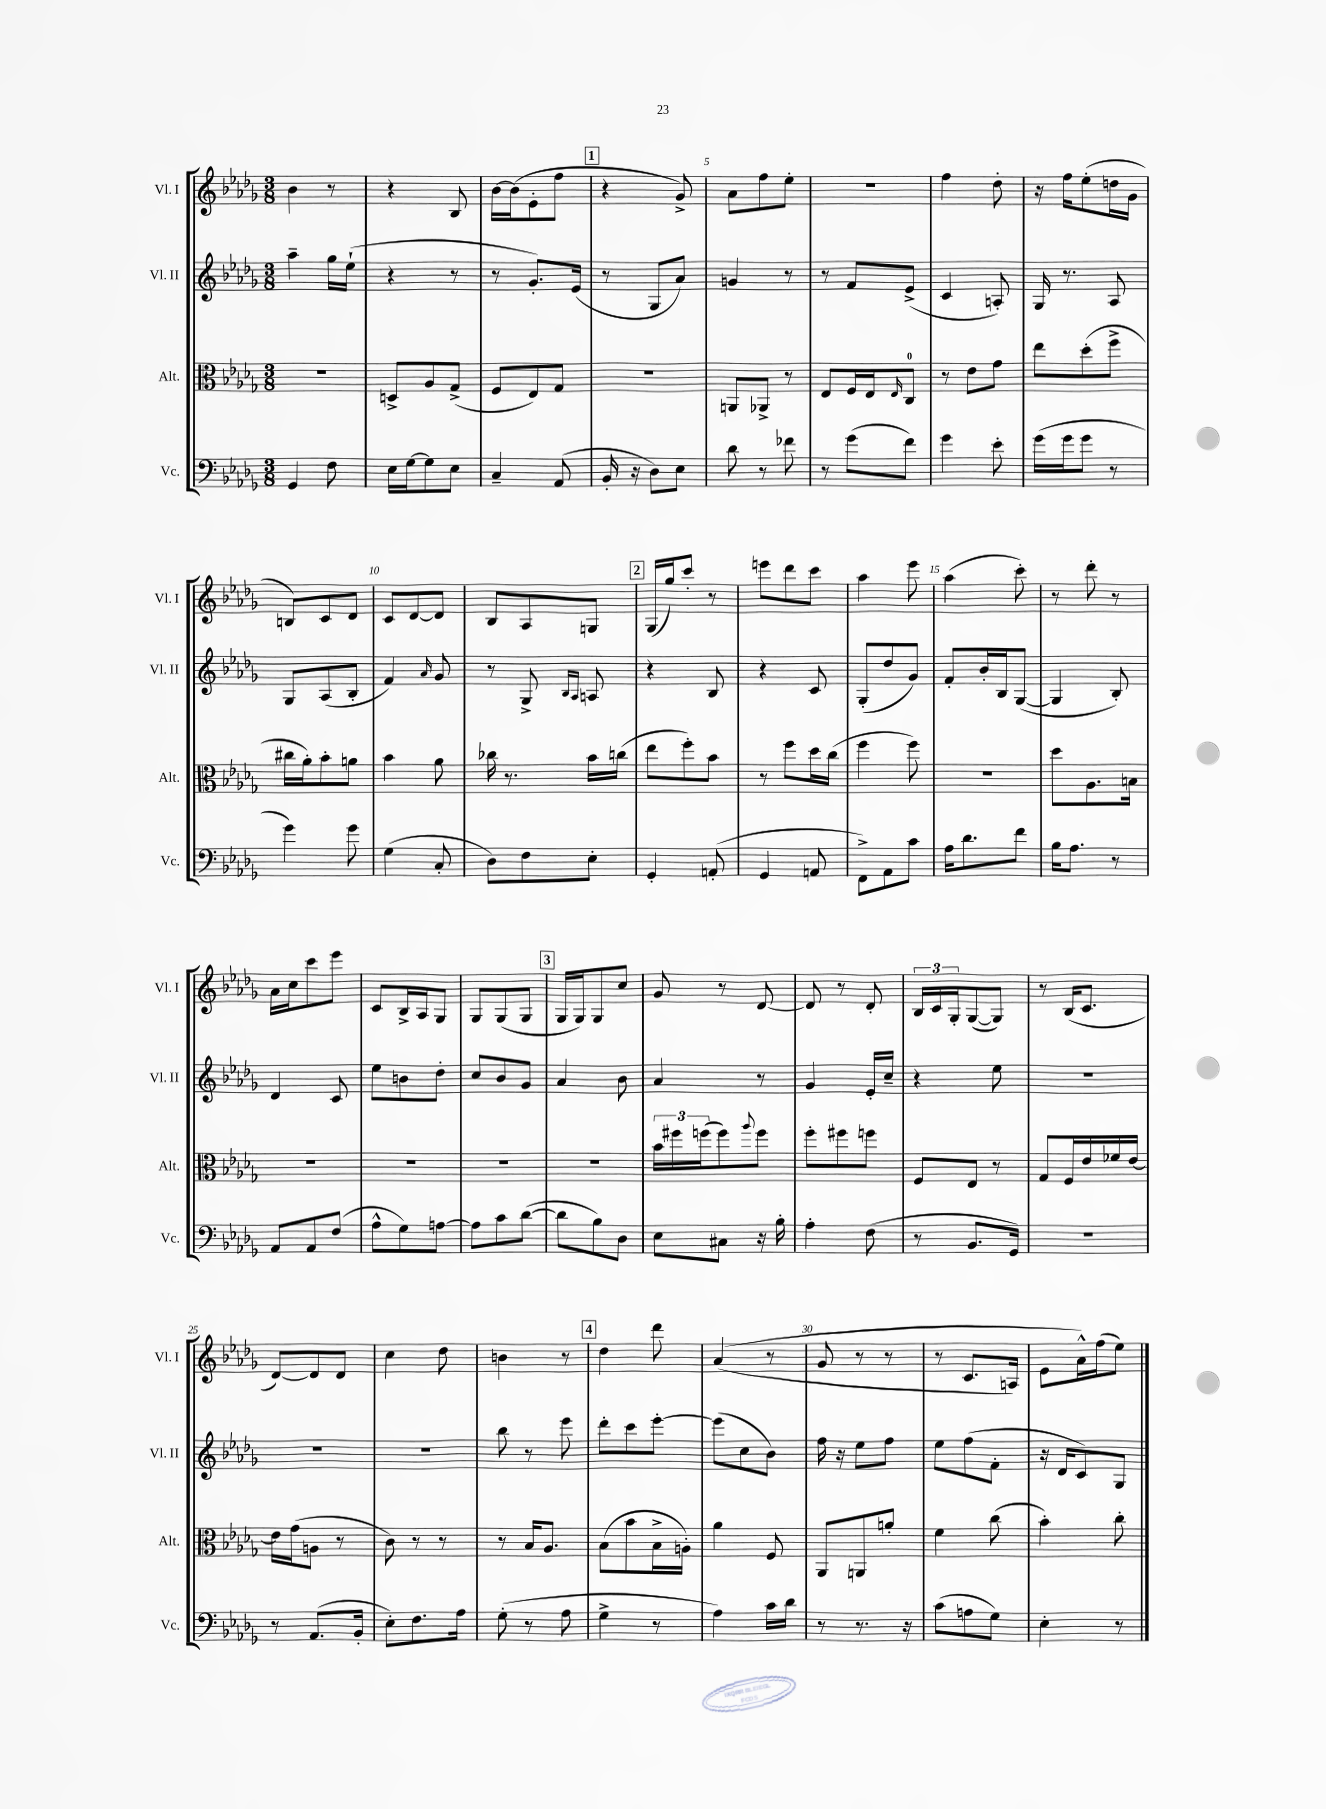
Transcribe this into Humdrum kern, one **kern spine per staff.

**kern	**kern	**kern	**kern
*part4	*part3	*part2	*part1
*staff4	*staff3	*staff2	*staff1
*I"Vc.	*I"Alt.	*I"Vl. II	*I"Vl. I
*I'Vc.	*I'Alt.	*I'Vl. II	*I'Vl. I
*clefF4	*clefC3	*clefG2	*clefG2
*k[b-e-a-d-g-]	*k[b-e-a-d-g-]	*k[b-e-a-d-g-]	*k[b-e-a-d-g-]
*M3/8	*M3/8	*M3/8	*M3/8
=1	=1	=1	=1
4GG-/	4.r	4aa-~\	4b-\
8F\	.	16gg-\LL	8r
.	.	(16ee-`\JJ	.
=2	=2	=2	=2
16E-\LL	8Dn^/L	4r	4r
[16G-\J	.	.	.
8G-\]	8A-/	.	.
8E-\J	(8G-^/J	8r	8B-/
=3	=3	=3	=3
4C~/	8F/L	8r	[16b-\LL
.	.	.	(16b-\J]
.	8E-/)	8.g-'/L)	8e-'\
(8AA-/	8G-/J	.	8ff\J
.	.	(16e-/Jk	.
!!LO:REH:place=s1:t=1
=4	=4	=4	=4
16BB-'/	4.r	8r	4r
16r	.	.	.
8D-\L)	.	8G-/L	.
8E-\J	.	8a-/J)	8g-^/)
=5	=5	=5	=5
8d-\	8AAn/L	4gn/	8a-\L
8r	8AA-X^/J	.	8ff\
8f-X\	8r	8r	8ee-'\J
=6	=6	=6	=6
8r	8E-/L	8r	4.r
(8g-\L	16F/L	8f/L	.
.	16E-/J	.	.
.	16qqE-/	.	.
8f\J)	8C/J	(8e-^/J	.
=7	=7	=7	=7
4g-\	8r	4c/	4ff\
.	8e-\L	.	.
8e-'\	8g-\J	8An'/)	8dd-'\
=8	=8	=8	=8
(16g-\LL	8ee-\L	16G-/	16r
16g-\J	.	8.r	16ff\KL
8g-\J	(8dd-'\	.	(8ee-'\
8r	8ff^\J	8A-/	16ddn\L
.	.	.	16g-\JJ
!!LO:LB:g=z
=9	=9	=9	=9
4g-\)	16cc#X\LL	8G-/L	8Bn/L)
.	16a-'\J)	.	.
.	8b-'\	(8A-/	8c/
8g-\	8an\J	8B-'/J	8d-/J
=10	=10	=10	=10
(4G-\	4b-\	4f/)	8c/L
.	.	.	[8d-/
.	.	16qqa-/	.
8C'/	8a-\	8g-/	8d-/J]
=11	=11	=11	=11
8D-\L)	16cc-X\	8r	8B-/L
.	8.r	.	.
8F\	.	8G-^/	8A-/
.	.	16qqB-/LL	.
.	.	16qqA-/JJ	.
8E-'\J	16b-\LL	8An/	8Gn/J
.	(16ccn\JJ	.	.
!!LO:REH:place=s1:t=2
=12	=12	=12	=12
4GG-'/	8ee-\L	4r	(16G-/LL
.	.	.	16gg-/J)
.	8ff'\)	.	8ccc'/J
(8AAn'/	8b-\J	8B-/	8r
=13	=13	=13	=13
4GG-/	8r	4r	8eeen\L
.	8ff\L	.	8ddd-\
8AAn/	16dd-\L	8c/	8ccc\J
.	(16cc\JJ	.	.
=14	=14	=14	=14
8FF^\L)	4ff\	(8G-'/L	4aa-\
8AA-\	.	8dd-/	.
8c\J	8ff\)	8g-/J)	8eee-\
=15	=15	=15	=15
16A-\KL	4.r	8f'/L	(4aa-\
8.d-\	.	.	.
.	.	16b-'/L	.
.	.	16B-/J	.
8f\J	.	([8G-/J	8ccc'\)
=16	=16	=16	=16
16B-\KL	8dd-\L	4G-/]	8r
8.A-\J	.	.	.
.	8.A-\	.	8ddd-'\
8r	.	8B-'/)	8r
.	16Bn\Jk	.	.
!!LO:LB:g=z
=17	=17	=17	=17
8AA-/L	4.r	4d-/	16a-\LL
.	.	.	16cc\J
8AA-/	.	.	8ccc\
(8F/J	.	8c/	8eee-\J
=18	=18	=18	=18
8A-^^\L	4.r	8ee-\L	8c/L
8G-\)	.	8bn\	16B-^/L
.	.	.	16A-/J
[8An\J	.	8dd-'\J	8G-/J
=19	=19	=19	=19
8A\L]	4.r	8cc/L	8G-/L
8c\	.	8b-/	(8G-/
([8d-\J	.	8g-/J	8G-/J
!!LO:REH:place=s1:t=3
=20	=20	=20	=20
8d-\L]	4.r	4a-/	16G-/LL
.	.	.	16G-/J)
8B-\)	.	.	8G-/
8D-\J	.	8b-\	8cc/J
=21	=21	=21	=21
8E-\L	24b-\LL	4a-/	8g-/
.	24ff#X\	.	.
.	(24ffn\J	.	.
8C#X\J	8ff\)	.	8r
.	8qqaa-/	.	.
16r	8ff\J	8r	[8d-/
16B-'\	.	.	.
=22	=22	=22	=22
4A-'\	8ff'\L	4g-/	8d-/]
.	8ff#X\	.	8r
(8F\	8ffn\J	16e-'/LL	8d-'/
.	.	16cc~/JJ	.
=23	=23	=23	=23
8r	8F/L	4r	24B-/LL
.	.	.	24c/
.	.	.	24G-'/J
8.BB-/L	8E-/J	.	([8G-/
.	8r	8ee-\	8G-/J])
16GG-/Jk)	.	.	.
=24	=24	=24	=24
4.r	8G-/L	4.r	8r
.	16F/L	.	(16B-/KL
.	16e-/	.	8.c/J
.	16f-X/	.	.
.	[16e-/JJ	.	.
!!LO:LB:g=z
=25	=25	=25	=25
8r	16e-\LL]	4.r	[8d-/L)
.	(16g-\J	.	.
(8.AA-/L	8An\J	.	8d-/]
.	8r	.	8d-/J
16BB-'/Jk	.	.	.
=26	=26	=26	=26
8E-'\L)	8c\)	4.r	4cc\
8.F\	8r	.	.
.	8r	.	8dd-\
16A-\Jk	.	.	.
=27	=27	=27	=27
(8G-'\	8r	8bb-\	4bn\
8r	16B-/KL	8r	.
.	8.A-/J	.	.
8A-\	.	8eee-\	8r
!!LO:REH:place=s1:t=4
=28	=28	=28	=28
4G-^\	(8B-\L	8ddd-'\L	4dd-\
.	8b-\	8ccc\	.
8r	16B-^\L	[8eee-'\J	8ddd-\
.	16An'\JJ)	.	.
=29	=29	=29	=29
4A-\)	4a-\	(8eee-\L]	((4a-/
.	.	8cc\	.
16c\LL	8F/	8b-\J)	8r
16d-\JJ	.	.	.
=30	=30	=30	=30
8r	8AA-/L	16ff\	8g-/
.	.	16r	.
8.r	8AAn/	8ee-\L	8r
.	8an'/J	8ff\J	8r
16r	.	.	.
=31	=31	=31	=31
(8c\L	4f\	8ee-\L	8r
8An\	.	(8ff\	8.c/L
8G-\J)	(8cc\	8f'\J	.
.	.	.	16An/Jk)
=32	=32	=32	=32
4E-'\	4b-'\)	16r	8e-\L
.	.	16d-/KL	.
.	.	8c/)	16a-^^\L)
.	.	.	(16ff\J
8r	8cc'\	8G-/J	8ee-\J)
==	==	==	==
*-	*-	*-	*-
